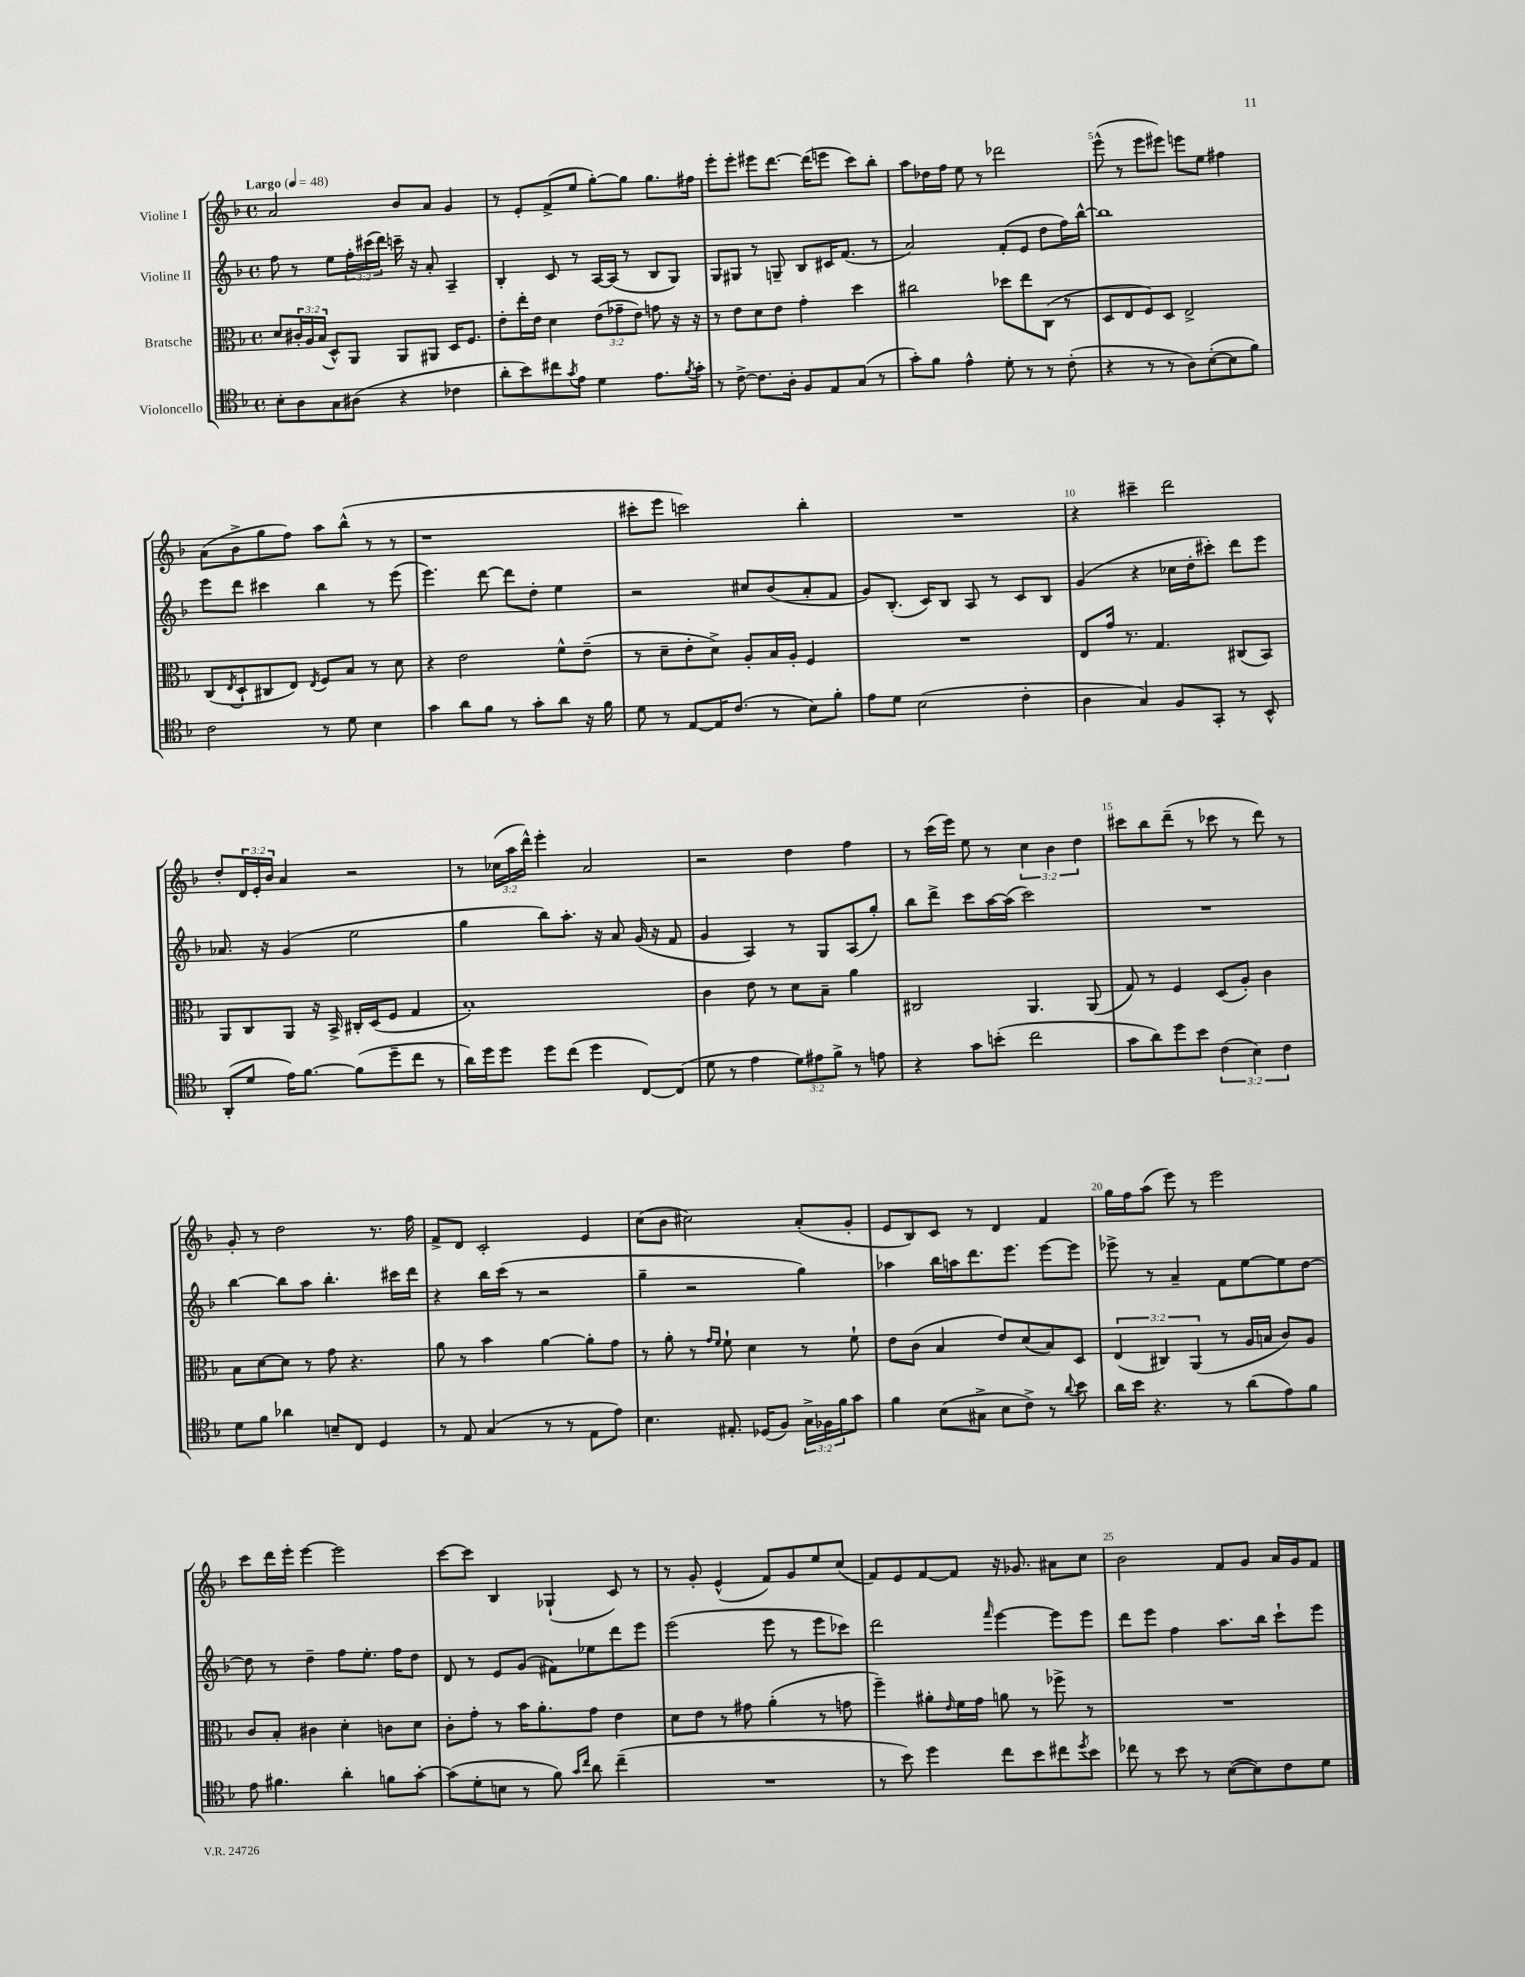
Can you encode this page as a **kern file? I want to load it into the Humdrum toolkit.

**kern	**kern	**kern	**kern
*staff4	*staff3	*staff2	*staff1
*clefC4	*clefC3	*clefG2	*clefG2
*k[b-]	*k[b-]	*k[b-]	*k[b-]
*M4/4	*M4/4	*M4/4	*M4/4
*met(c)	*met(c)	*met(c)	*met(c)
*MM48	*MM48	*MM48	*MM48
8B-'	8d	8ff	2a
8A	24c#'	8r	.
.	24A	.	.
.	(24B-	.	.
8G	8D^^)	8ee	.
(8A#	8AA	24ff'	.
.	.	(24ccc#	.
.	.	24ddd)	.
4r	8AA	16ccc~	8b-
.	.	16r	.
.	8AA#	8a'	8a
4c-	16D	4A~	4g
.	8.F	.	.
=	=	=	=
8a'	8e'	4B-'	8r
8b-)	16ee'	.	8e'
.	16e	.	.
8cc#	4d	8c	(8f^
8qg	.	.	.
8e	.	8r	8ee
4d	(12e	[16A	[8gg')
.	.	(16A]	.
.	12g-~	.	.
.	.	8r	8gg]
.	12e)	.	.
8.e	8g	8B-	8.gg
.	16r	8G)	.
8qf	.	.	.
16g'	16r	.	16ff#
=	=	=	=
8r	8r	8G	8eee'
[8c^	8e	8G#	8eee'
8.c]	8d	8r	8eee#
.	8e	8G~	[8.ddd
16A'	.	.	.
8F	4g'	8B-	.
.	.	.	(16ddd]
8E	.	16c#	8eee
.	.	(8.f	.
(8G	4dd	.	8ccc)
8r	.	8r	8bb-'
=	=	=	=
8g')	2cc#	2a)	8aa
8f	.	.	16dd-
.	.	.	16ff
4e^^	.	.	8ee
.	.	.	8r
8d'	8dd-	(8f'	2ddd-
8r	8ee	8e	.
8r	(8C	8dd	.
(8c'	8r	16ff)	.
.	.	[16bb-^^	.
=	=	=	=
4r	8D	1bb-]	(8eee^^
.	8E	.	8r
8r	8F)	.	8eee
8r	8D	.	8eee#)
8A)	2E^	.	8eee
([8B-'	.	.	8ee
8B-]	.	.	4ff#
8f)	.	.	.
=	=	=	=
2c	(8C	8eee	(8a
.	8qE	.	.
.	8D`	8ddd	8b-^
.	8C#	4ccc#	8gg
.	8E)	.	8ff)
.	8qE	.	.
8r	8F	4bb-	8aa
8d	8B-	.	(8bb-^^
4B-	8r	8r	8r
.	8d	(8eee	8r
=	=	=	=
4g	4r	4.eee)	1r
8a	2e	.	.
8f	.	[8ddd	.
8r	.	8ddd]	.
8g'	.	8dd'	.
8a	8f^^	4ee	.
16r	(8e~	.	.
16f	.	.	.
=	=	=	=
8d	8r	2r	8ccc#'
8r	8d~	.	8eee
[8E	8e'	.	2ccc)
16E]	8d^)	.	.
(8.c	.	.	.
.	8A'	8cc#	.
8r	16B-	(8b-	.
.	16A'	.	.
8B-)	4F	8a'	4bb-'
8f'	.	8f	.
=	=	=	=
8e	1r	8g)	1r
8d	.	(8.B-'	.
(2B-	.	.	.
.	.	16c)	.
.	.	8B-	.
.	.	8A	.
.	.	8r	.
4c'	.	8c	.
.	.	8B-	.
=	=	=	=
4A	8E	(4g	4r
.	16g	.	.
.	8.r	.	.
4G)	.	4r	4ccc#~
.	4.G	.	.
8F	.	16cc-	2ddd
.	.	16dd'	.
8GG'	.	8ccc#')	.
8r	(8C#	8ddd	.
8BB-^^	8BB-)	8eee	.
=	=	=	=
(8AA'	8AA	8.a-	8dd'
8d	8C	.	24d
.	.	.	24e'
.	.	16r	.
.	.	.	24b-
16e)	8AA	(4g	4a
[8.f	.	.	.
.	16r	.	.
.	16BB-^	.	.
(8f]	16C#'	2ee	2r
.	(16D	.	.
8dd~	8F	.	.
8cc	4G	.	.
8r	.	.	.
=	=	=	=
16a)	1B-')	4gg	8r
16dd	.	.	.
8dd	.	.	(24cc-
.	.	.	24aa
.	.	.	24ddd^^)
8dd	.	8bb-)	4eee'
(8cc	.	8.aa'	.
4dd	.	.	2a
.	.	16r	.
.	.	8a	.
[8C)	.	(16g	.
.	.	16r	.
(8C]	.	8f	.
=	=	=	=
8d	4c	4g	2r
8r	.	.	.
4e	8e	4A)	.
.	8r	.	.
12d)	8d	8r	4dd
12e#	.	.	.
.	8B-~	8G	.
12f^	.	.	.
8r	4a	(8A	4ff
8e	.	8gg')	.
=	=	=	=
4r	2C#	8bb-	8r
.	.	8ddd^	(16ccc
.	.	.	16eee)
8g	.	8ccc	8ee
(8b'	.	[16aa	8r
.	.	(16aa]	.
2cc	4.AA	2ccc)	6cc
.	.	.	6b-
.	.	.	6dd
.	(8AA	.	.
=	=	=	=
8g	8G)	1r	8ccc#
8a)	8r	.	8bb-
8dd	4F	.	(8ddd~
8b-	.	.	8r
(6c	(8D	.	8ccc-
.	8A')	.	8r
6B-)	.	.	.
.	4c	.	8ddd)
6c	.	.	.
.	.	.	8r
=	=	=	=
8d	8B-	[4bb-	8g'
8f	[8d	.	8r
4a-	8d]	8bb-]	2dd
.	8r	8aa	.
8B~	8g	4.bb-'	.
8C	4.r	.	.
4D	.	.	8.r
.	.	16ccc#	.
.	.	16ddd	16ff
=	=	=	=
8r	8a	4r	8f^
8E	8r	.	8d
(4G	4b-	16bb-	2c'
.	.	(16ccc	.
.	.	8r	.
8r	[4a	2r	.
8r	.	.	.
8E	8a']	.	4e
8e)	8g	.	.
=	=	=	=
4.B-	8r	4gg~	(8cc
.	8a'	.	8b-
.	8r	2r	2cc#)
.	16qqg	.	.
.	16qqf	.	.
8.E#'	8f`	.	.
.	4d	.	.
(16D-	.	.	.
8F)	.	.	.
24G^	8r	4gg)	(8a'
24F-	.	.	.
24f	.	.	.
8g	8f`	.	8g'
=	=	=	=
4f	8e	4aa-	8e
.	(8c	.	8B-)
(8B-	4B-	16bb-	8c
.	.	16aa	.
8G#^	.	8.ddd	8r
8B-	8e)	.	4d
.	.	8.eee	.
8c^)	(8d	.	.
8r	8B-)	[8eee	4f
8qqa	.	.	.
8b-	8D	8eee]	.
=	=	=	=
16a	(6E	8eee-^	16gg
16b-	.	.	16ff
4.r	.	8r	(8aa
.	6C#)	.	.
.	.	4a~	8eee)
.	(6AA	.	.
.	.	.	8r
8r	8r	8f	2eee
(8a	16A	[8ee	.
.	16B	.	.
8e)	8c)	8ee]	.
8f	8A	[8dd	.
=	=	=	=
8e	8c	8dd]	8ccc
4.f#	8B-'	8r	16ddd
.	.	.	16eee'
.	4c#	4dd~	[4eee
4a'	4d'	8ff	2eee]
.	.	8.ee'	.
8f	8c	.	.
.	.	16ff	.
[8g'	8d	8dd	.
=	=	=	=
(8g]	8c'	8d	[8ccc
8d'	8g'	8r	8ccc]
8B	8r	8e	4B-
8r	16b-	(8g	.
.	8.a'	.	.
8f)	.	8f#)	(4G-`
16qqg	.	.	.
16qqcc	.	.	.
8a	8g	8ee-	.
(4cc~	4e	8ddd	8c)
.	.	8eee	8r
=	=	=	=
1r	8d	(2eee	8r
.	8e	.	8g'
.	8r	.	(4e^^
.	8g#	.	.
.	(4a'	8eee	8f)
.	.	8r	8g
.	8r	8eee	8ee
.	8g	8ccc-)	(8cc
=	=	=	=
8r	4ff~)	2ddd	8f)
8b-)	.	.	8e
4dd	8a#'	.	[8f
.	16qqe	.	.
.	16f	.	8f]
.	16g	.	.
.	.	16qqfff	.
8cc	8a	[4eee	16r
.	.	.	8.g-
8b-	8r	.	.
8cc#	8ff-^	8eee]	8a#
8qdd	.	.	.
8b-	8r	8eee	8cc
=	=	=	=
8cc-	1r	8ddd	2b-
8r	.	8eee	.
8b-	.	4ff	.
8r	.	.	.
([8B-	.	8.aa	8f
8B-])	.	.	8g
.	.	16bb-	.
8c	.	8ccc`	16a
.	.	.	16g
8d	.	8eee	8f
==	==	==	==
*-	*-	*-	*-
